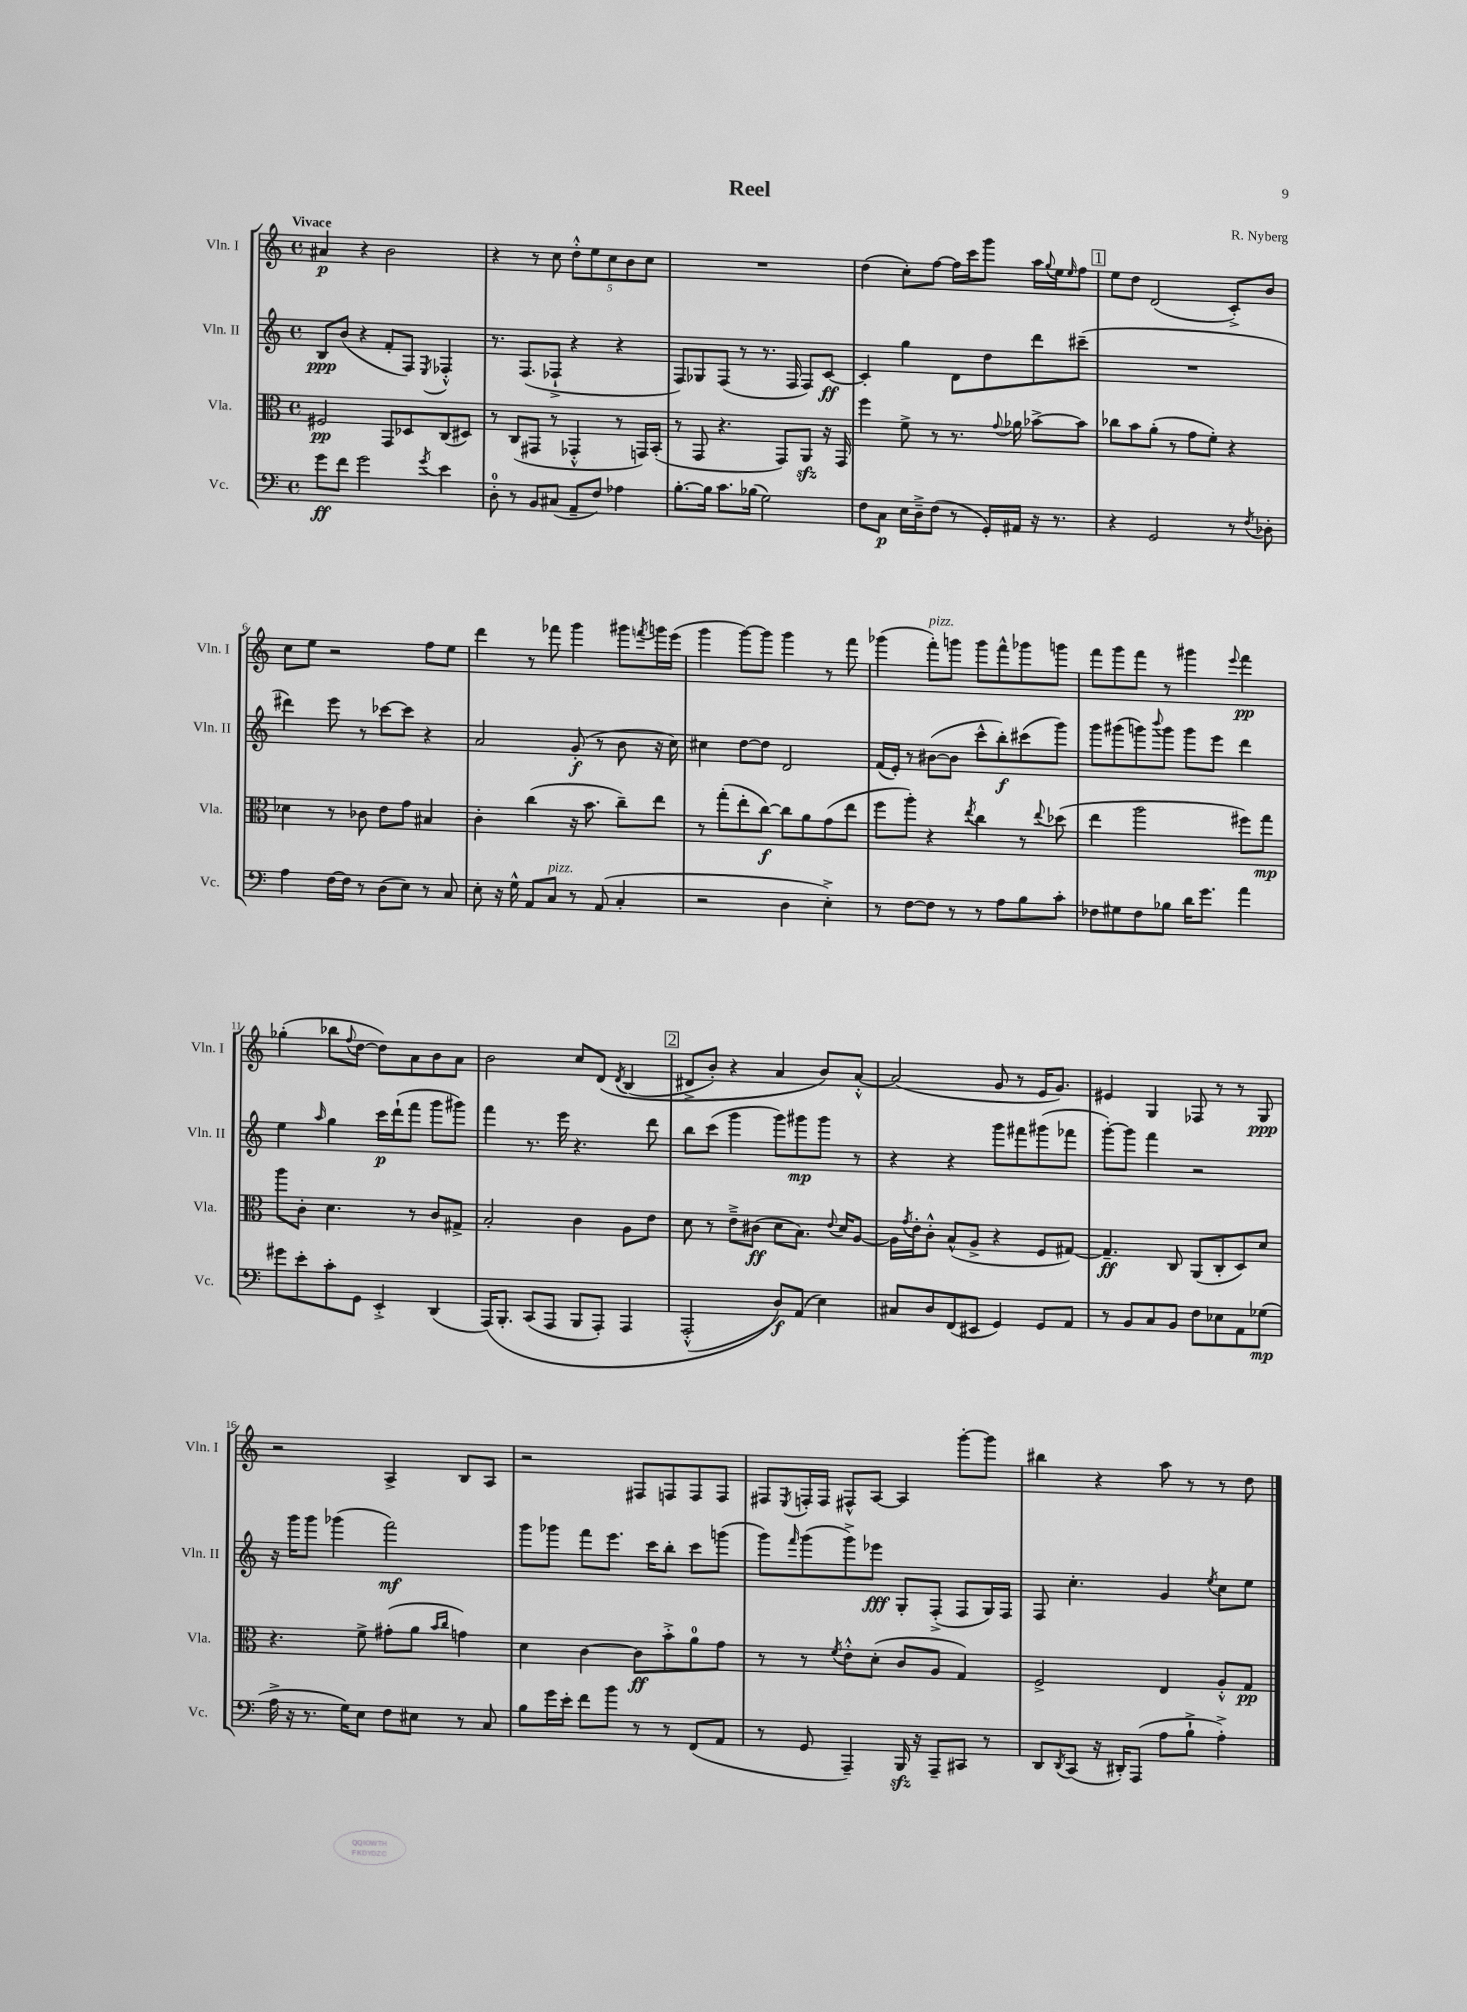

**kern	**dynam	**kern	**dynam	**kern	**dynam	**kern	**dynam
*part4	*part4	*part3	*part3	*part2	*part2	*part1	*part1
*staff4	*staff4	*staff3	*staff3	*staff2	*staff2	*staff1	*staff1
*I"Vc.	*	*I"Vla.	*	*I"Vln. II	*	*I"Vln. I	*
*I'Vc.	*	*I'Vla.	*	*I'Vln. II	*	*I'Vln. I	*
*clefF4	*	*clefC3	*	*clefG2	*	*clefG2	*
*k[]	*	*k[]	*	*k[]	*	*k[]	*
*M4/4	*	*M4/4	*	*M4/4	*	*M4/4	*
*met(c)	*	*met(c)	*	*met(c)	*	*met(c)	*
=1	=1	=1	=1	=1	=1	=1	=1
!	!	!	!	!	!	!LO:TX:a:B:t=Vivace	!
8g\L	ff	2F#X/	pp	8B/L	ppp	4a#X/	p
8f\J	.	.	.	(8b/J	.	.	.
2g\	.	.	.	4r	.	4r	.
.	.	8GG/L	.	8f'/L	.	2b\	.
.	.	8D-X/	.	8F/J)	.	.	.
8qg/	.	.	.	8qE/	.	.	.
4e\	.	(8C/	.	4F-X'^^/	.	.	.
.	.	8D#X/J)	.	.	.	.	.
=2	=2	=2	=2	=2	=2	=2	=2
8D'\	.	8r	.	8.r	.	4r	.
8r	.	(8C/L	.	.	.	.	.
.	.	.	.	(8.F/L	.	.	.
8BB/L	.	8GG#X/J	.	.	.	8r	.
(8C#X/J	.	8r	.	8F-X`^/J	.	8cc\	.
8AA~/L	.	4GG-X'^^/	.	4r	.	10dd'^^\L	.
.	.	.	.	.	.	10ee\	.
8F/J)	.	.	.	.	.	.	.
.	.	.	.	.	.	10cc\	.
4A-X\	.	8r	.	4r	.	.	.
.	.	.	.	.	.	10b\	.
.	.	16GGn/LL)	.	.	.	.	.
.	.	.	.	.	.	10cc\J	.
.	.	(16BB'/JJ	.	.	.	.	.
=3	=3	=3	=3	=3	=3	=3	=3
[8.B'\L	.	8r	.	8F/L)	.	1r	.
.	.	8GG/	.	8G-X/	.	.	.
16B\Jk]	.	.	.	.	.	.	.
8.c\L	.	4.r	.	(8F/J	.	.	.
.	.	.	.	8r	.	.	.
(16B-X\Jk	.	.	.	.	.	.	.
2G\)	.	.	.	8.r	.	.	.
.	.	8GG/L)	.	.	.	.	.
.	.	.	.	16F/	.	.	.
.	.	8AAzz/J	.	8F/L)	.	.	.
.	.	16r	.	[8c/J	ff	.	.
.	.	16GG/	.	.	.	.	.
=4	=4	=4	=4	=4	=4	=4	=4
8F\L	.	4ff\	.	4c'/]	.	(4dd\	.
8C\J	p	.	.	.	.	.	.
16E\LL	.	8f^\	.	4gg\	.	8cc'\L)	.
16D~^\J	.	.	.	.	.	.	.
(8F\J	.	8r	.	.	.	[8ff\J	.
8r	.	8.r	.	8d\L	.	16ff\LL]	.
.	.	.	.	.	.	16ccc\J	.
16GG'/LL)	.	.	.	8dd\	.	8ggg\J	.
.	.	8qqg/	.	.	.	.	.
16AA#X/JJ	.	16a-X\	.	.	.	.	.
16r	.	[8b-X^\L	.	8ddd\	.	16aa\LL	.
.	.	.	.	.	.	8qqgg/	.
8.r	.	.	.	.	.	16ee\J	.
.	.	.	.	.	.	16qqee/	.
.	.	8b-\J]	.	(8ccc#X~\J	.	8ff\J	.
!!LO:REH:place=s1:t=1
=5	=5	=5	=5	=5	=5	=5	=5
4r	.	8cc-X\L	.	1r	.	8ee\L	.
.	.	8b\	.	.	.	8dd\J	.
2GG/	.	(8a'\J	.	.	.	(2d/	.
.	.	8r	.	.	.	.	.
.	.	8g\L	.	.	.	.	.
.	.	8f'\J)	.	.	.	.	.
8r	.	4r	.	.	.	8c'^/L)	.
8qF/	.	.	.	.	.	.	.
8D-X'\	.	.	.	.	.	8b/J	.
!!LO:LB:g=z
=6	=6	=6	=6	=6	=6	=6	=6
4A\	.	4d-X\	.	4ddd#X\)	.	8cc\L	.
.	.	.	.	.	.	8ee\J	.
[16F\LL	.	8r	.	8eee\	.	2r	.
16F\JJ]	.	.	.	.	.	.	.
8r	.	8c-X\	.	8r	.	.	.
(8D\L	.	8e\L	.	[8ccc-X\L	.	.	.
8E\J)	.	8g\J	.	8ccc-\J]	.	.	.
8r	.	4B#X/	.	4r	.	8ff\L	.
8C/	.	.	.	.	.	8ee\J	.
=7	=7	=7	=7	=7	=7	=7	=7
8E'\	.	4c'\	.	2a/	.	4ddd\	.
16r	.	.	.	.	.	.	.
16G^^\	.	.	.	.	.	.	.
8AA/L	.	(4cc\	.	.	.	8r	.
!LO:TX:a:i:t=pizz.	!	!	!	!	!	!	!
8C/J	.	.	.	.	.	8fff-X\	.
8r	.	16r	.	(8g'/	f	4ggg\	.
.	.	8.b\	.	.	.	.	.
(8AA/	.	.	.	8r	.	.	.
4C'/	.	8cc~\L)	.	8b\	.	8ggg#X\L	.
.	.	.	.	.	.	8qfffn/	.
.	.	8ee\J	.	16r	.	16gggn\L	.
.	.	.	.	16cc\)	.	(16eee\JJ	.
=8	=8	=8	=8	=8	=8	=8	=8
2r	.	8r	.	4cc#X\	.	4ggg\	.
.	.	(8gg'\L	.	.	.	.	.
.	.	8ee'\	.	[8dd\L	.	[8ggg\L)	.
.	.	[8cc\J)	f	8dd\J]	.	8ggg\J]	.
4D\	.	8cc\L]	.	2d/	.	4ggg\	.
.	.	8a\	.	.	.	.	.
4E'^\)	.	(8g\	.	.	.	8r	.
.	.	8ee\J	.	.	.	8fff\	.
=9	=9	=9	=9	=9	=9	=9	=9
8r	.	8ff\L	.	(16f/LL	.	(4ggg-X\	.
.	.	.	.	16e'/JJ)	.	.	.
[8F\L	.	8aa'\J)	.	8r	.	.	.
!	!	!	!	!	!	!LO:TX:a:i:t=pizz.	!
8F\J]	.	4r	.	([8b#X\L	.	8fff'\L)	.
8r	.	.	.	8b#\J]	.	8gggn\J	.
.	.	8qee/	.	.	.	.	.
8r	.	4cc\	.	8ccc^^\L	.	8ggg\L	.
8A\L	.	.	.	8bb'\)	f	8fff^^\	.
8B\	.	8r	.	(8ccc#X\	.	8ggg-X\	.
.	.	8qqee/	.	.	.	.	.
8c'\J	.	(8dd-X\	.	8ggg\J)	.	8gggn\J	.
=10	=10	=10	=10	=10	=10	=10	=10
8F-X\L	.	4ee\	.	8ggg\L	.	8fff\L	.
8G#X\	.	.	.	(8ggg#X\	.	8ggg\	.
8F-\	.	2aa\	.	8gggn\)	.	8fff\J	.
.	.	.	.	8qqbbb/	.	.	.
8B-X\J	.	.	.	8ggg\J	.	8r	.
16d\KL	.	.	.	8ggg\L	.	4ggg#X\	.
8.g\J	.	.	.	.	.	.	.
.	.	.	.	8eee\J	.	.	.
.	.	.	.	.	.	8qqeee/	.
4a\	.	8ff#X\L)	.	4ddd\	.	4fff\	pp
.	.	8gg\J	mp	.	.	.	.
!!LO:LB:g=z
=11	=11	=11	=11	=11	=11	=11	=11
8g#X\L	.	8aa\L	.	4ee\	.	(4gg-X'\	.
8e'\	.	8c'\J	.	.	.	.	.
.	.	.	.	16qqaa/	.	.	.
8c'\	.	4.d\	.	4gg\	.	8bb-X\L	.
.	.	.	.	.	.	8qqff/	.
8GG\J	.	.	.	.	.	[8dd\J	.
4EE'^/	.	.	.	16ccc\LL	p	8dd\L])	.
.	.	.	.	(16ddd`\J	.	.	.
.	.	8r	.	8fff\J	.	8a\	.
(4DD/	.	8c/L	.	8ggg\L	.	8b\	.
.	.	8G#X^/J	.	8ggg#X\J)	.	8a\J	.
=12	=12	=12	=12	=12	=12	=12	=12
(16AAA/KL)	.	2B'/	.	4fff\	.	2b\	.
8.BBB'/J	.	.	.	.	.	.	.
(8CC/L	.	.	.	8.r	.	.	.
8AAA/J	.	.	.	.	.	.	.
.	.	.	.	16eee\	.	.	.
8BBB/L	.	4c\	.	4.r	.	8cc/L	.
8AAA'/J)	.	.	.	.	.	(8d/J	.
.	.	.	.	.	.	8qd/	.
4AAA/	.	8A\L	.	.	.	(4B/	.
.	.	8e\J	.	8ddd\	.	.	.
!!LO:REH:place=s1:t=2
=13	=13	=13	=13	=13	=13	=13	=13
(2AAA'^^/	.	8d\	.	8bb\L	.	8d#X^/L	.
.	.	8r	.	(8ccc\J	.	8b'/J)	.
.	.	8e~^\L	.	4ggg\	.	4r	.
.	.	(8c#X\J	ff	.	.	.	.
8D/L))	f	8d\L	.	8ggg\L)	.	4a/	.
(8AA/J	.	8.B\J)	.	8ggg#X\	mp	.	.
4E\)	.	.	.	8ggg#\J	.	8b/L)	.
.	.	8qqe/	.	.	.	.	.
.	.	16d/KL	.	.	.	.	.
.	.	[8A/J	.	8r	.	[8a'^^/J	.
=14	=14	=14	=14	=14	=14	=14	=14
8C#X/L	.	16A\LL]	.	4r	.	(2a/]	.
.	.	8qg/	.	.	.	.	.
.	.	16e'\J	.	.	.	.	.
8D/	.	8c'^^\J	.	.	.	.	.
(8FF/	.	(8B^^/L	.	4r	.	.	.
8EE#X/J	.	8A^/J	.	.	.	.	.
4GG/)	.	4r	.	8ggg\L	.	8g/	.
.	.	.	.	8fff#X\	.	8r	.
8GG/L	.	8F/L	.	(8ggg#X\	.	16e/KL	.
.	.	.	.	.	.	8.g/J)	.
8AA/J	.	[8G#X/J)	.	8fff-X\J	.	.	.
=15	=15	=15	=15	=15	=15	=15	=15
8r	.	4.G#~/]	ff	[8ggg'\L)	.	4e#X/	.
8BB/L	.	.	.	8ggg\J]	.	.	.
8C/	.	.	.	4fff\	.	4G/	.
8BB/J	.	8C/	.	.	.	.	.
8F\L	.	(8AA/L	.	2r	.	8F-X/	.
8E-X\	.	8C'/	.	.	.	8r	.
8AA\	.	8D/)	.	.	.	8r	.
(8G-X\J	mp	8d/J	.	.	.	8G/	ppp
!!LO:LB:g=z
=16	=16	=16	=16	=16	=16	=16	=16
16A^\	.	4.r	.	16r	.	2r	.
16r	.	.	.	16ggg\KL	.	.	.
8.r	.	.	.	8ggg\J	.	.	.
.	.	.	.	(4ggg-X\	.	.	.
16G\KL)	.	.	.	.	.	.	.
8E\J	.	8f^\	.	.	.	.	.
8F\L	.	(8g#X'\L	.	2fff\)	mf	4A^/	.
8E#X\J	.	8a\J	.	.	.	.	.
.	.	16qqb/LL	.	.	.	.	.
.	.	16qqcc/JJ	.	.	.	.	.
8r	.	4gn\)	.	.	.	8B/L	.
8C/	.	.	.	.	.	8A/J	.
=17	=17	=17	=17	=17	=17	=17	=17
8B\L	.	4d\	.	8ggg\L	.	2r	.
16g\L	.	.	.	8ggg-X\J	.	.	.
16e'\JJ	.	.	.	.	.	.	.
8f\L	.	[4c\	.	8fff\L	.	.	.
8b\J	.	.	.	8.eee\J	.	.	.
8r	.	8c\L]	ff	.	.	8F#X/L	.
.	.	.	.	16ccc\KL	.	.	.
8r	.	8b'^\	.	8bb'\J	.	8Fn/	.
(8FF/L	.	8a\	.	8ccc\L	.	8F/	.
8AA/J	.	8g\J	.	(8gggn\J	.	8F/J	.
=18	=18	=18	=18	=18	=18	=18	=18
8r	.	8r	.	8ggg\L)	.	8F#X/L	.
.	.	.	.	16qqfff/	.	8qE/	.
8GG/	.	8r	.	(8ggg\	.	16Fn'/L	.
.	.	.	.	.	.	16F/JJ	.
.	.	8qf/	.	.	.	.	.
4AAA~/)	.	8e'^^\L	.	8ggg^\)	.	8F#X^^/L	.
.	.	(8d'\J	.	8eee-X\J	fff	[8A/J	.
16BBBzz/	.	8c/L	.	8G'/L	.	4A/]	.
16r	.	.	.	.	.	.	.
8AAA~/L	.	8A/J	.	(8F'^/J	.	.	.
8CC#X/J	.	4G/)	.	8F/L	.	[8ggg'\L	.
8r	.	.	.	16G/L)	.	8ggg\J]	.
.	.	.	.	16F/JJ	.	.	.
=19	=19	=19	=19	=19	=19	=19	=19
8DD/L	.	2F^/	.	8F/	.	4bb#X\	.
8qDD/	.	.	.	.	.	.	.
(8CC/J	.	.	.	4.cc'\	.	.	.
16r	.	.	.	.	.	4r	.
16DD#X'/KL)	.	.	.	.	.	.	.
(8AAA/J	.	.	.	.	.	.	.
8A\L	.	4E/	.	4g/	.	8aa\	.
8B`^\J	.	.	.	.	.	8r	.
.	.	.	.	8qee/	.	.	.
4A'^\)	.	8A'^^/L	.	8cc\L	.	8r	.
.	.	8G/J	pp	8ee\J	.	8dd\	.
==	==	==	==	==	==	==	==
*-	*-	*-	*-	*-	*-	*-	*-
